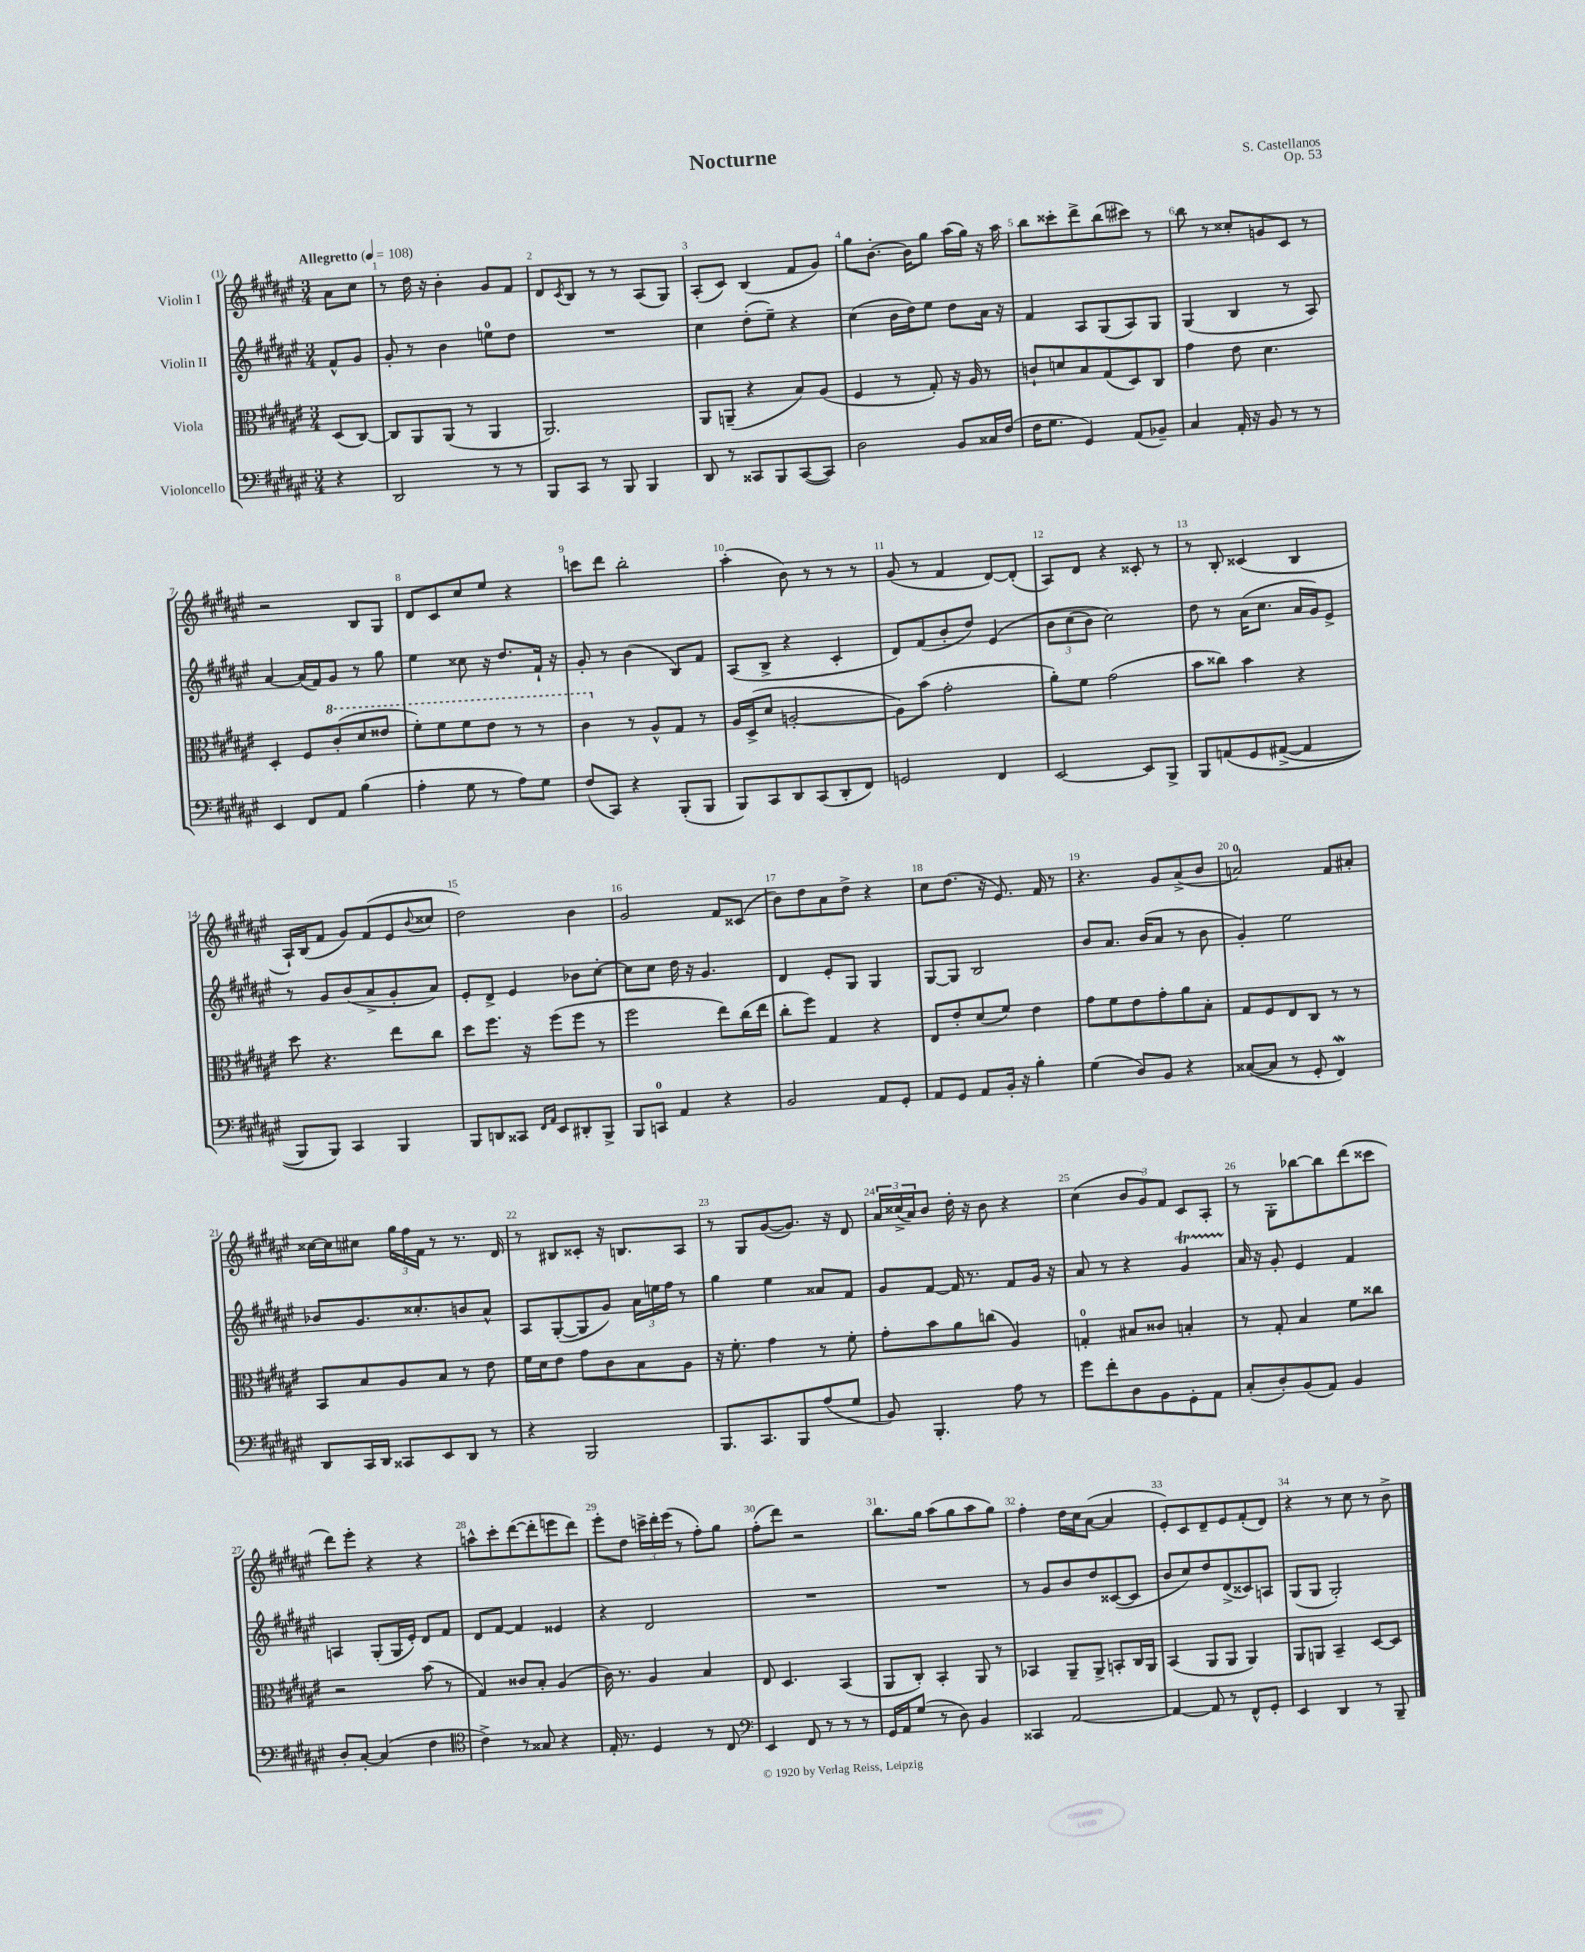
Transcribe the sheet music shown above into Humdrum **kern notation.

**kern	**kern	**kern	**kern
*staff4	*staff3	*staff2	*staff1
*clefF4	*clefC3	*clefG2	*clefG2
*k[f#c#g#d#a#e#]	*k[f#c#g#d#a#e#]	*k[f#c#g#d#a#e#]	*k[f#c#g#d#a#e#]
*M3/4	*M3/4	*M3/4	*M3/4
*MM108	*MM108	*MM108	*MM108
4r	(8D#	8f#^^	8a#
.	[8C#)	8g#	8cc#
=	=	=	=
2DD#	8C#]	8g#'	8r
.	8AA#	8r	16dd#
.	.	.	16r
.	(8AA#	4b	4b'
.	8r	.	.
8r	4AA#	8ee	8g#
8r	.	8dd#	8f#
=	=	=	=
8BBB	2.AA#)	2.r	8d#
.	.	.	8qc#
8CC#	.	.	8B
8r	.	.	8r
8BBB	.	.	8r
4BBB	.	.	(8A#
.	.	.	8G#)
=	=	=	=
8DD#	8AA#	4cc#	(8A#'
8r	(8AA~	.	8c#)
8CC##	4r	(8dd#'	(4B
8BBB	.	8ee#~)	.
([8CC##	8B)	4r	8f#
8CC##])	(8A#	.	8g#)
=	=	=	=
2D#	4F#	(4cc#	8gg#
.	.	.	[8.b'
.	8r	16b	.
.	.	16dd#)	16b]
.	8G#')	8ee#	8gg#
8BB	16r	8dd#	(16aa#
.	16A#	.	16gg#)
16C##	8r	16a#	16r
(16F#	.	16r	16aa#
=	=	=	=
16F#	8c`	4f#	8bb
8.G#	.	.	.
.	8d	.	8ccc##'
4GG#)	8B	8A#	8ddd#^
.	(8G#	(8G#	(8bb
(8AA#	8D#)	8A#)	8ccc#)
8BB-~)	8C#	8G#	8r
=	=	=	=
4C#	4g#	(4G#	8bb
.	.	.	8r
16AA#'	8e#	4B	8cc##'
16r	.	.	.
8BB	4.d#	.	8g
8r	.	8r	8c#
8r	.	8A#)	8r
=	=	=	=
4EE#	4D#'	[4a#	2r
8FF#	8F#	(16a#]	.
.	.	16f#)	.
8AA#	(8cc#'	8g#	.
(4B	8dd#	8r	8B
.	8ee##	8gg#	8G#
=	=	=	=
4A#'	8ff#')	4ee#	8d#
.	8ff#	.	8c#
8G#	8ff#	8cc##	8cc#
8r	8ee#	16r	8ee#
.	.	8.dd#	.
8A#)	8r	.	4r
8G#	8r	16f#`	.
.	.	16r	.
=	=	=	=
(8F#	4cc#	8g#'	8ccc
8CC#)	.	8r	8ddd#
4r	8r	(4b	2bb'
.	8A#^^	.	.
(8BBB'	8G#	8B)	.
8BBB	8r	8f#	.
=	=	=	=
8BBB)	16A#	(8A#	(4aa#'
.	(16D#^	.	.
8CC#	8d#	8B^	.
8DD#	[2A'	4r	8b)
(8CC#	.	.	8r
8DD#'	.	4c#'	8r
8FF#)	.	.	8r
=	=	=	=
2GG	8A])	8d#)	(8g#
.	(8b	(8f#	8r
.	2g#'	8b'	4f#
.	.	8dd#)	.
4FF#	.	&(4e#	[8d#)
.	.	.	(8d#']
=	=	=	=
[2EE#	8a#')	12b	8A#)
.	.	(12cc#	.
.	8f#	.	8d#
.	.	12b)	.
.	(2g#	2cc#&)	4r
8EE#]	.	.	8c##'
8BBB^	.	.	8r
=	=	=	=
8BBB	8b	8dd#	8r
&(8AA	8cc##)	8r	8B'
8GG#	4b	(16a#	(4c##
.	.	8.cc#	.
([8AA#^	.	.	.
4AA#]	4r	16a#	4B
.	.	16g#)	.
.	.	8e#^	.
=	=	=	=
8BBB)	8dd#	8r	16A#`)
.	.	.	(16B
8BBB&)	4.r	8g#	8f#
4CC#	.	(8b	8g#)
.	.	8a#^	(8f#
4BBB	8ee#	8g#'	8e#
.	.	.	8qqb
.	8cc#	8a#)	8cc##
=	=	=	=
8BBB	8dd#	8e#'	2dd#)
8DD	8.ff#	8d#^	.
8CC##	.	4e#	.
.	16r	.	.
16qqFF#	.	.	.
16qqAA#	.	.	.
8EE#	(8ff#	.	.
8DD#'	8ff#	8b-	4b
8BBB^	8r	[8cc#'	.
=	=	=	=
8BBB	2ff#	8cc#]	2g#
8CC	.	8cc#	.
4AA#	.	16dd#	.
.	.	16r	.
.	.	4.g#	.
4r	8ee#)	.	8f#
.	(16cc#	.	(8c##
.	16ee#	.	.
=	=	=	=
2BB	8cc#'	4d#	8b)
.	8ff#)	.	8dd#
.	4G#	8e#'	8a#
.	.	8G#	8dd#^
8AA#	4r	4G#	4r
8GG#'	.	.	.
=	=	=	=
8AA#	8E#	[8G#	8cc#
8GG#	8e#'	8G#]	(8.dd#
8AA#	(8d#	2B	.
.	.	.	16r
16BB'	8f#)	.	8.e#)
16r	.	.	.
4B'	4e#	.	.
.	.	.	16f#
.	.	.	8r
=	=	=	=
(4G#	8g#	8b	4.r
.	8f#	8.a#	.
8D#)	8e#	.	.
.	.	(16b	.
8BB	8g#'	8a#	8g#
4r	8a#	8r	(8a#^
.	8B'	8b	8b
=	=	=	=
([8C##	8G#	4g#')	2a)
8C##]	8F#	.	.
8r	8E#	2ee#	.
8GG#'	8C#	.	.
4FF#)	8r	.	8f#
.	8r	.	8a#'
=	=	=	=
8DD#	8BB	8b-	[16cc##
.	.	.	16cc##]
16CC#	8B	8.g#	8cc#
16DD#	.	.	.
8CC##	8A#	.	24gg#
.	.	.	24ff#
.	.	8.cc##'	.
.	.	.	24f#
8EE#	8B	.	8r
8DD#	8r	8b	8.r
8r	8e#	8a#^^	.
.	.	.	16d#
=	=	=	=
4r	16f#	8A#	8r
.	16d#	.	.
.	8e#	([8G#'	8B#
2BBB	8g#	8G#]	8c##'
.	8c#	8g#)	16r
.	.	.	8.B
.	8B	24a#	.
.	.	24ee	.
.	.	24ff#	.
.	8A#	8r	8A#
=	=	=	=
8.BBB	16r	4gg#	8r
.	8.f#'	.	.
.	.	.	8G#
8.CC#	.	.	.
.	4g#	4ee#	([8g#
8BBB	.	.	8.g#])
(8A#	8r	8a##	.
.	.	.	16r
8G#	8f#'	8f#	8d#
=	=	=	=
8BB)	8g#'	8g#	24a#
.	.	.	(24cc##^
.	.	.	24a#)
4.BBB'	8b	[8f#	8b
.	8a#	16f#]	16dd#'
.	.	8.r	16r
.	(8cc	.	8b
8A#	4A#)	8f#	4r
8r	.	16g#	.
.	.	16r	.
=	=	=	=
8g#	4G'	8a#	(4cc#
8f#'	.	8r	.
8D#	8B#	4r	12b
.	.	.	12g#)
8BB	8c##	.	.
.	.	.	12f#
8GG#'	4B'	4g#	8c#
8AA#	.	.	8A#'
=	=	=	=
(8C#'	8r	16a#	8r
.	.	16r	.
8D#')	8G#'	8g#'	8G#'
(8BB	4B	4e#	[8bb-
8AA#)	.	.	8bb-]
4BB	8f#	4f#	(8ddd#
.	8cc##	.	8ccc##
=	=	=	=
8D#'	2r	4A	8ddd#)
[8C#'	.	.	8eee#'
(4C#]	.	(8G#'	4r
.	.	16G#	.
.	.	16e#')	.
4F#	(8b	8d#	4r
.	8r	8f#	.
=	=	=	=
*clefC4	*	*	*
4c#^)	4G#)	8d#	8aa^^
.	.	[8f#	8ccc#'
8r	8c##	4f#]	([8ddd#
8G##	8B'	.	8ddd#']
4r	(4A#	4e##	8eee
.	.	.	8ddd#)
=	=	=	=
16E#'	16c#)	4r	8eee#'
8.r	8.r	.	.
.	.	.	8dd#
4D#	4A#	2d#	24ccc^
.	.	.	24ddd#'
.	.	.	(24eee#
.	.	.	8r
8r	4B	.	8ff#')
8C#	.	.	8gg#
=	=	=	=
*clefF4	*	*	*
4EE#	8E#	2.r	(8ff#'
.	4.D#	.	8ddd#)
8FF#	.	.	2r
8r	.	.	.
8r	(4BB	.	.
8r	.	.	.
=	=	=	=
16GG#	8AA#	2.r	8.bb
16AA#	.	.	.
(8G#	8C#')	.	.
.	.	.	16gg#
8r	4BB'	.	(8aa#
8D#)	.	.	8gg#
4BB	8AA#	.	8aa#
.	8r	.	8gg#)
=	=	=	=
4CC##	4BB-	8r	4ff#'
.	.	8g#	.
[2AA#	8AA#~	8b	16dd#
.	.	.	16cc#
.	8AA#^	8dd#	([8a#
.	8BB'	([8c##	4a#]
.	16C#	8c##]	.
.	16AA#	.	.
=	=	=	=
4AA#_	(4BB	8b	8e#')
.	.	8cc#)	8c#
8AA#]	8AA#	8dd#	8d#~
8r	8AA#	(8d#^	8e#
8FF#^^	4AA#)	8c##)	(8f#'
8GG#'	.	8A	8d#)
=	=	=	=
4EE#	8AA#	(8G#	4r
.	8AA	8G#	.
4DD#	4BB~	2G#')	8r
.	.	.	8cc#
8r	[8D#	.	8r
8BBB~	8D#]	.	8b^
==	==	==	==
*-	*-	*-	*-
